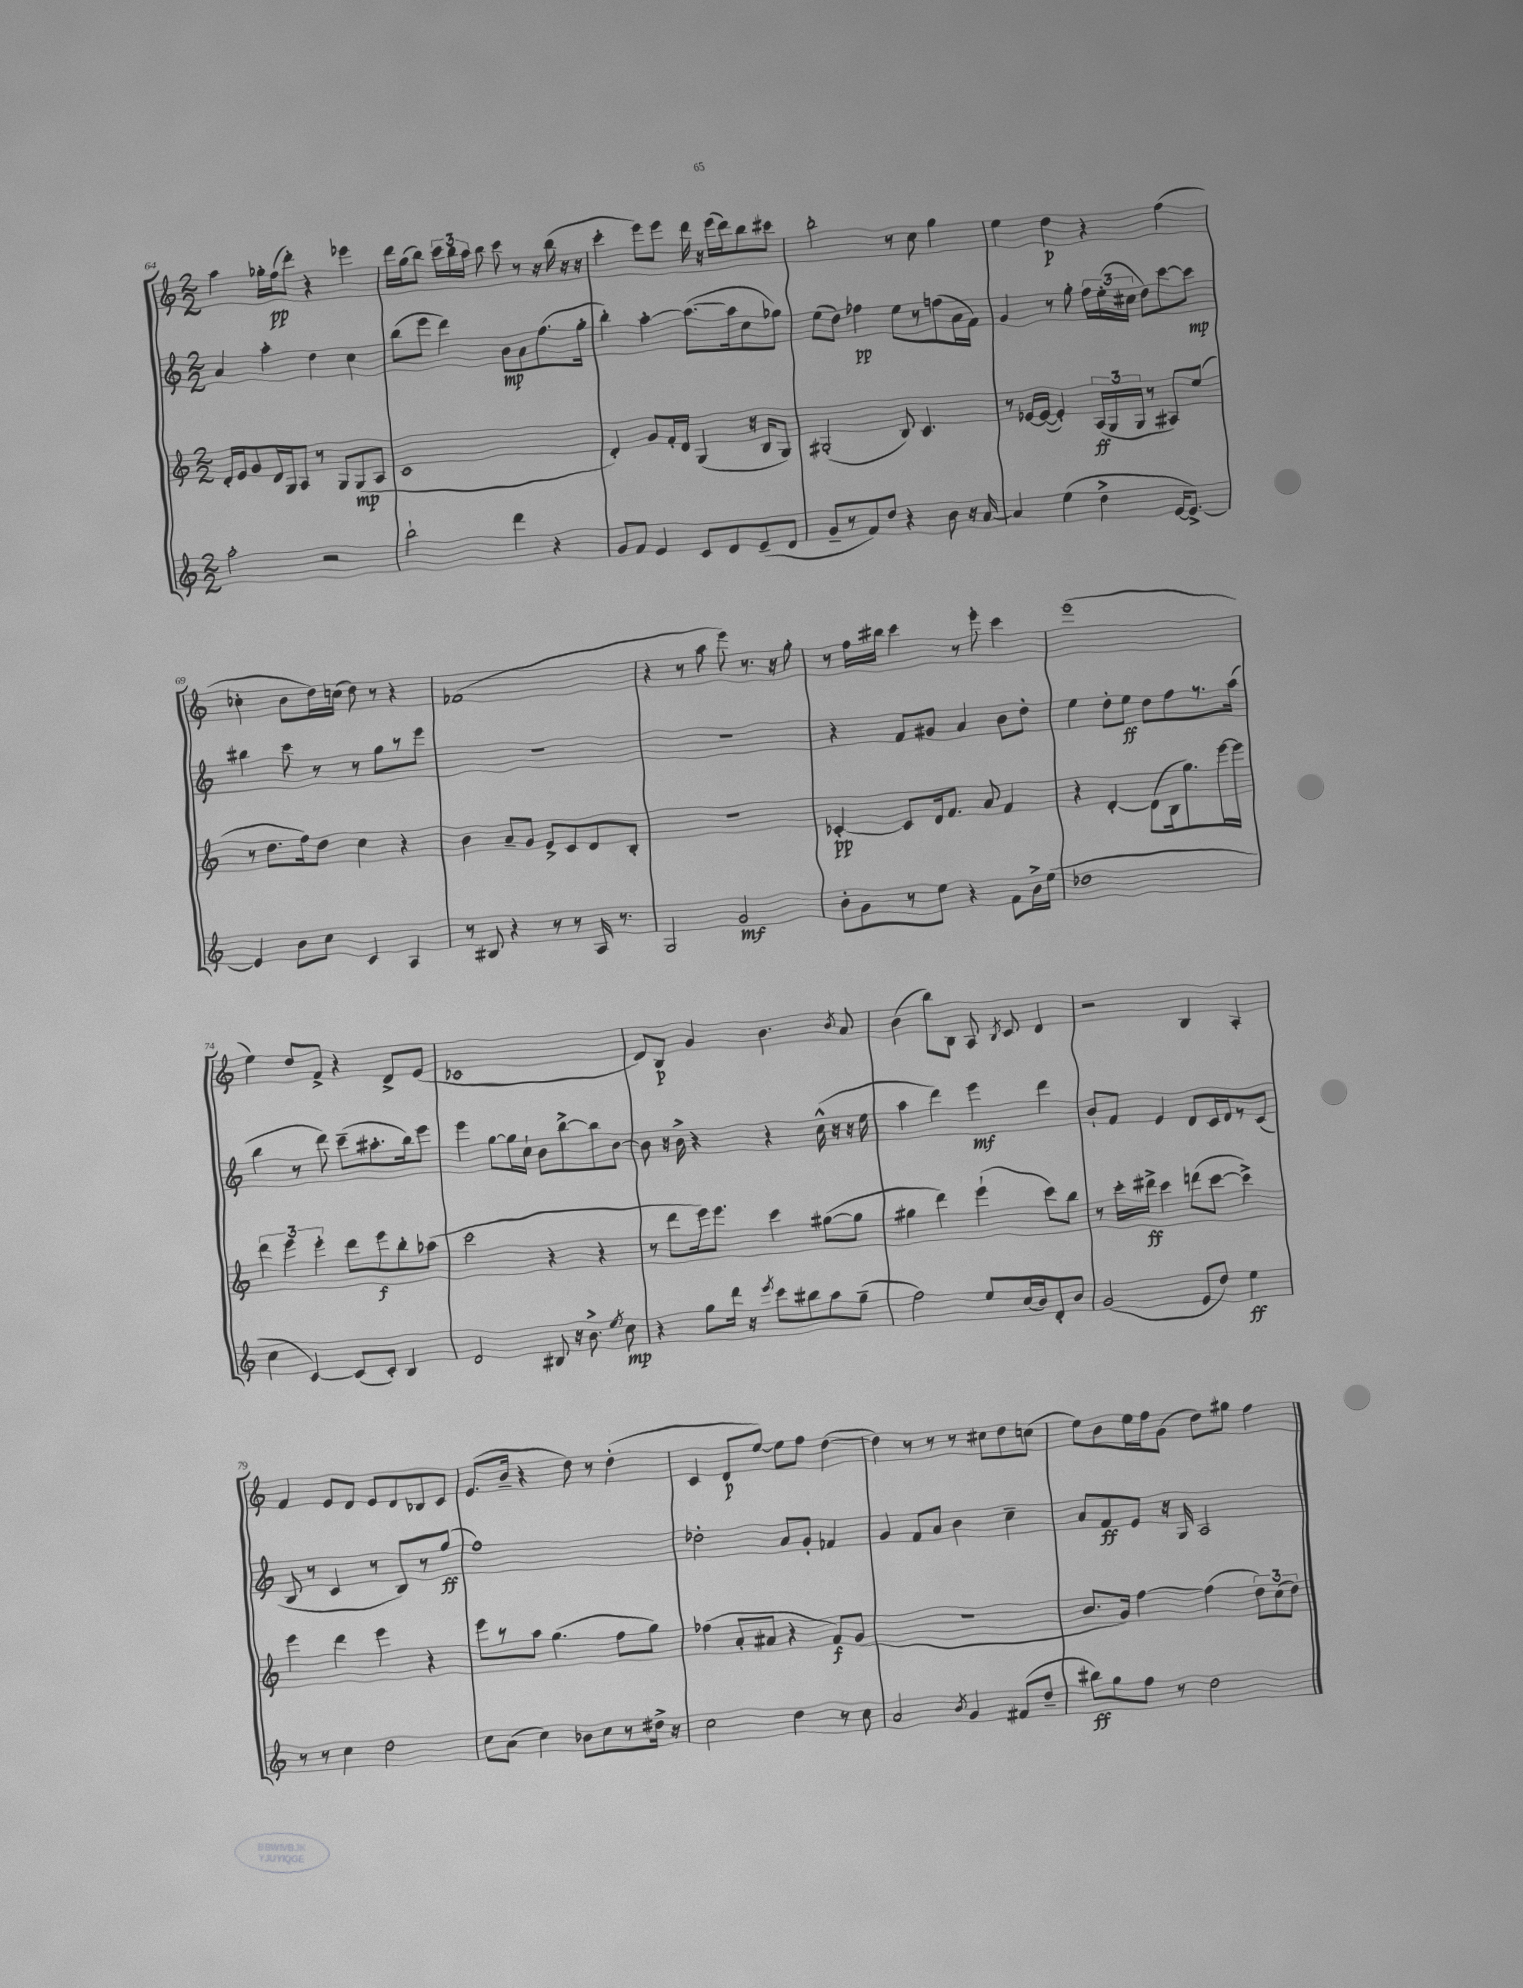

**kern	**kern	**kern	**kern
*staff4	*staff3	*staff2	*staff1
*clefG2	*clefG2	*clefG2	*clefG2
*k[]	*k[]	*k[]	*k[]
*M2/2	*M2/2	*M2/2	*M2/2
2aa'	16d'	4a	4aa
.	16e	.	.
.	8g	.	.
.	16d	4aa'	16gg-'
.	16G	.	(16ff
.	8A	.	8ddd')
2r	8r	4dd	4r
.	8G	.	.
.	(8G	4cc	4eee-
.	8A	.	.
=	=	=	=
2bb`	1c	(8bb	16ddd
.	.	.	(16gg
.	.	8eee	8bb)
.	.	4ddd)	24ccc
.	.	.	24bb
.	.	.	24aa
.	.	.	8bb
4ddd	.	8b	8ccc
.	.	8a	8r
4r	.	(8.ff	16r
.	.	.	(16bb
.	.	.	16r
.	.	16gg'	16r
=	=	=	=
8g	4d')	4bb')	4ccc'
8f	.	.	.
4e	8g	[4aa'	8eee)
.	16f'	.	8eee
.	16d	.	.
8c	(4G	(8.aa_	16ddd
.	.	.	16r
8d	.	.	(16eee
.	.	16aa]	16ddd)
(8e~	16r	8cc	8bb
.	16B	.	.
8d	8G)	8gg-)	8ccc#
=	=	=	=
8g~	(2G#'	(8ee	2bb'
8r	.	8dd)	.
8f)	.	4ff-	.
8dd	.	.	.
4r	8B)	8ee	8r
.	4.c	8r	8cc
8b	.	(8ff	4gg
16r	.	16a	.
[16a	.	16f)	.
=	=	=	=
4a]	8r	4g	4ee
.	[16e-	.	.
.	(16e-_	.	.
(4ee	4e-'])	8r	4dd
.	.	8gg'	.
4dd^	(24A	24ff	4r
.	24G	(24ee'	.
.	24G	24cc#	.
.	8r	8dd)	.
[16e	8A#)	[8ccc	(4ff
8.e^_)	.	.	.
.	(8ee	8ccc]	.
=	=	=	=
4e]	8r	4bb#	4cc-'
.	8.dd	.	.
8b	.	8ccc	8b
.	16ff)	.	.
8cc	8dd	8r	16dd)
.	.	.	(16cc
4c	4cc	8r	8dd)
.	.	8gg	8r
4A	4r	8r	4r
.	.	8eee	.
=	=	=	=
8r	4b	1r	(1f-
8B#	.	.	.
4r	8a~	.	.
.	8g	.	.
8r	8e^	.	.
8r	8c	.	.
16A	8d	.	.
8.r	.	.	.
.	8B'	.	.
=	=	=	=
2G	1r	1r	4r
.	.	.	8r
.	.	.	8aa
2g	.	.	8eee)
.	.	.	8.r
.	.	.	16r
.	.	.	8gg'
=	=	=	=
8b'	[4c-'	4r	8r
8g	.	.	16ff
.	.	.	16bb#
8r	8c-]	8f	4ccc
8ee	16d	8g#	.
.	8.f	.	.
4r	.	4a	8r
.	8a	.	8eee'
8f	4f	8b	4ccc
16b^	.	8dd'	.
(16ee	.	.	.
=	=	=	=
1dd-	4r	4ee	(1eee
.	[4d'	8dd'	.
.	.	8ee	.
.	(8d]	8dd	.
.	16B	8ff	.
.	8.gg)	.	.
.	.	8.r	.
.	[16eee	.	.
.	16eee]	(16aa	.
=	=	=	=
4cc	6ddd	4bb	4ee)
.	6eee	.	.
[4c)	.	8r	8dd
.	6eee'	.	.
.	.	8ddd)	8f^
(8c]	8ddd	(8ccc~	4r
8c')	8eee	8.aa#'	.
4B	8bb'	.	8d^
.	.	16bb)	.
.	(8aa-	8eee	(8e
=	=	=	=
2d	2ccc	4eee	1c-
.	.	[8gg	.
.	.	16gg]	.
.	.	16cc`	.
8B#	4r	8b	.
16r	.	[8bb^	.
8.b^	.	.	.
.	4r	8bb]	.
8qee	.	.	.
8cc	.	[8b	.
=	=	=	=
4r	8r	8b]	8d)
.	8ddd	16r	8B
.	.	16b^	.
8gg	16eee)	4r	4g
.	8.eee	.	.
16ddd	.	.	.
16r	.	.	.
8qeee	.	.	.
8ccc	4ccc	4r	4.b
8bb#	.	.	.
8aa	([8gg#	(16cc^^	.
.	.	16r	.
.	.	.	8qb
(8gg~	8gg#]	16r	8a
.	.	16ee	.
=	=	=	=
2ff)	4gg#	4aa	(4b
.	4ddd)	4ddd)	8bb)
.	.	.	8B
8ee	(4eee`	4eee	8A
.	.	.	8qB
(16cc	.	.	8c
16b)	.	.	.
8d'	8ccc)	4ddd	4d
8b	8bb	.	.
=	=	=	=
(2g	8r	8b`	2r
.	16ccc'	8f	.
.	16ddd#^	.	.
.	4ccc	4e	.
8e	(8ddd	8d	4B
8dd)	[8ccc	16c	.
.	.	16d	.
4ee	4ccc^])	8r	4A'
.	.	(8c	.
=	=	=	=
8r	4eee	8B	4f
8r	.	8r	.
4cc	4ddd	4c	8e
.	.	.	8d
2dd	4eee	8r	8e
.	.	8B)	8d
.	4r	8r	8B-
.	.	(8gg	8c
=	=	=	=
8cc	8eee	1ff)	(8.e
(8a	8r	.	.
.	.	.	16b~
4cc)	8aa	.	4r
.	(4.gg	.	.
8b-	.	.	8dd)
8cc	.	.	8r
8r	8ff	.	(4dd'
16dd#^	8gg)	.	.
16r	.	.	.
=	=	=	=
2cc	(4ff-	2dd-'	4c
.	8a'	.	8d
.	8a#	.	[8ee)
4dd	4r	8a	8ee]
.	.	8g'	8ff
8r	8f)	4f-	([4dd
8cc	(8g	.	.
=	=	=	=
2a	1r	4g	4dd])
.	.	8f	8r
.	.	8a	8r
8qb	.	.	.
4g	.	4b	8r
.	.	.	8cc#
(8f#	.	4cc~	8dd
8dd~	.	.	(8cc
=	=	=	=
8bb#)	8.b	8a	8ee)
8gg	.	8f	8b
.	16g)	.	.
8ff	[4ff	8e	16ee
.	.	.	16ff
8r	.	16r	(8g
.	.	16G	.
2dd	(4ff]	2A	8dd)
.	.	.	8gg#
.	12dd)	.	4ff
.	(12cc	.	.
.	12dd)	.	.
==	==	==	==
*-	*-	*-	*-
